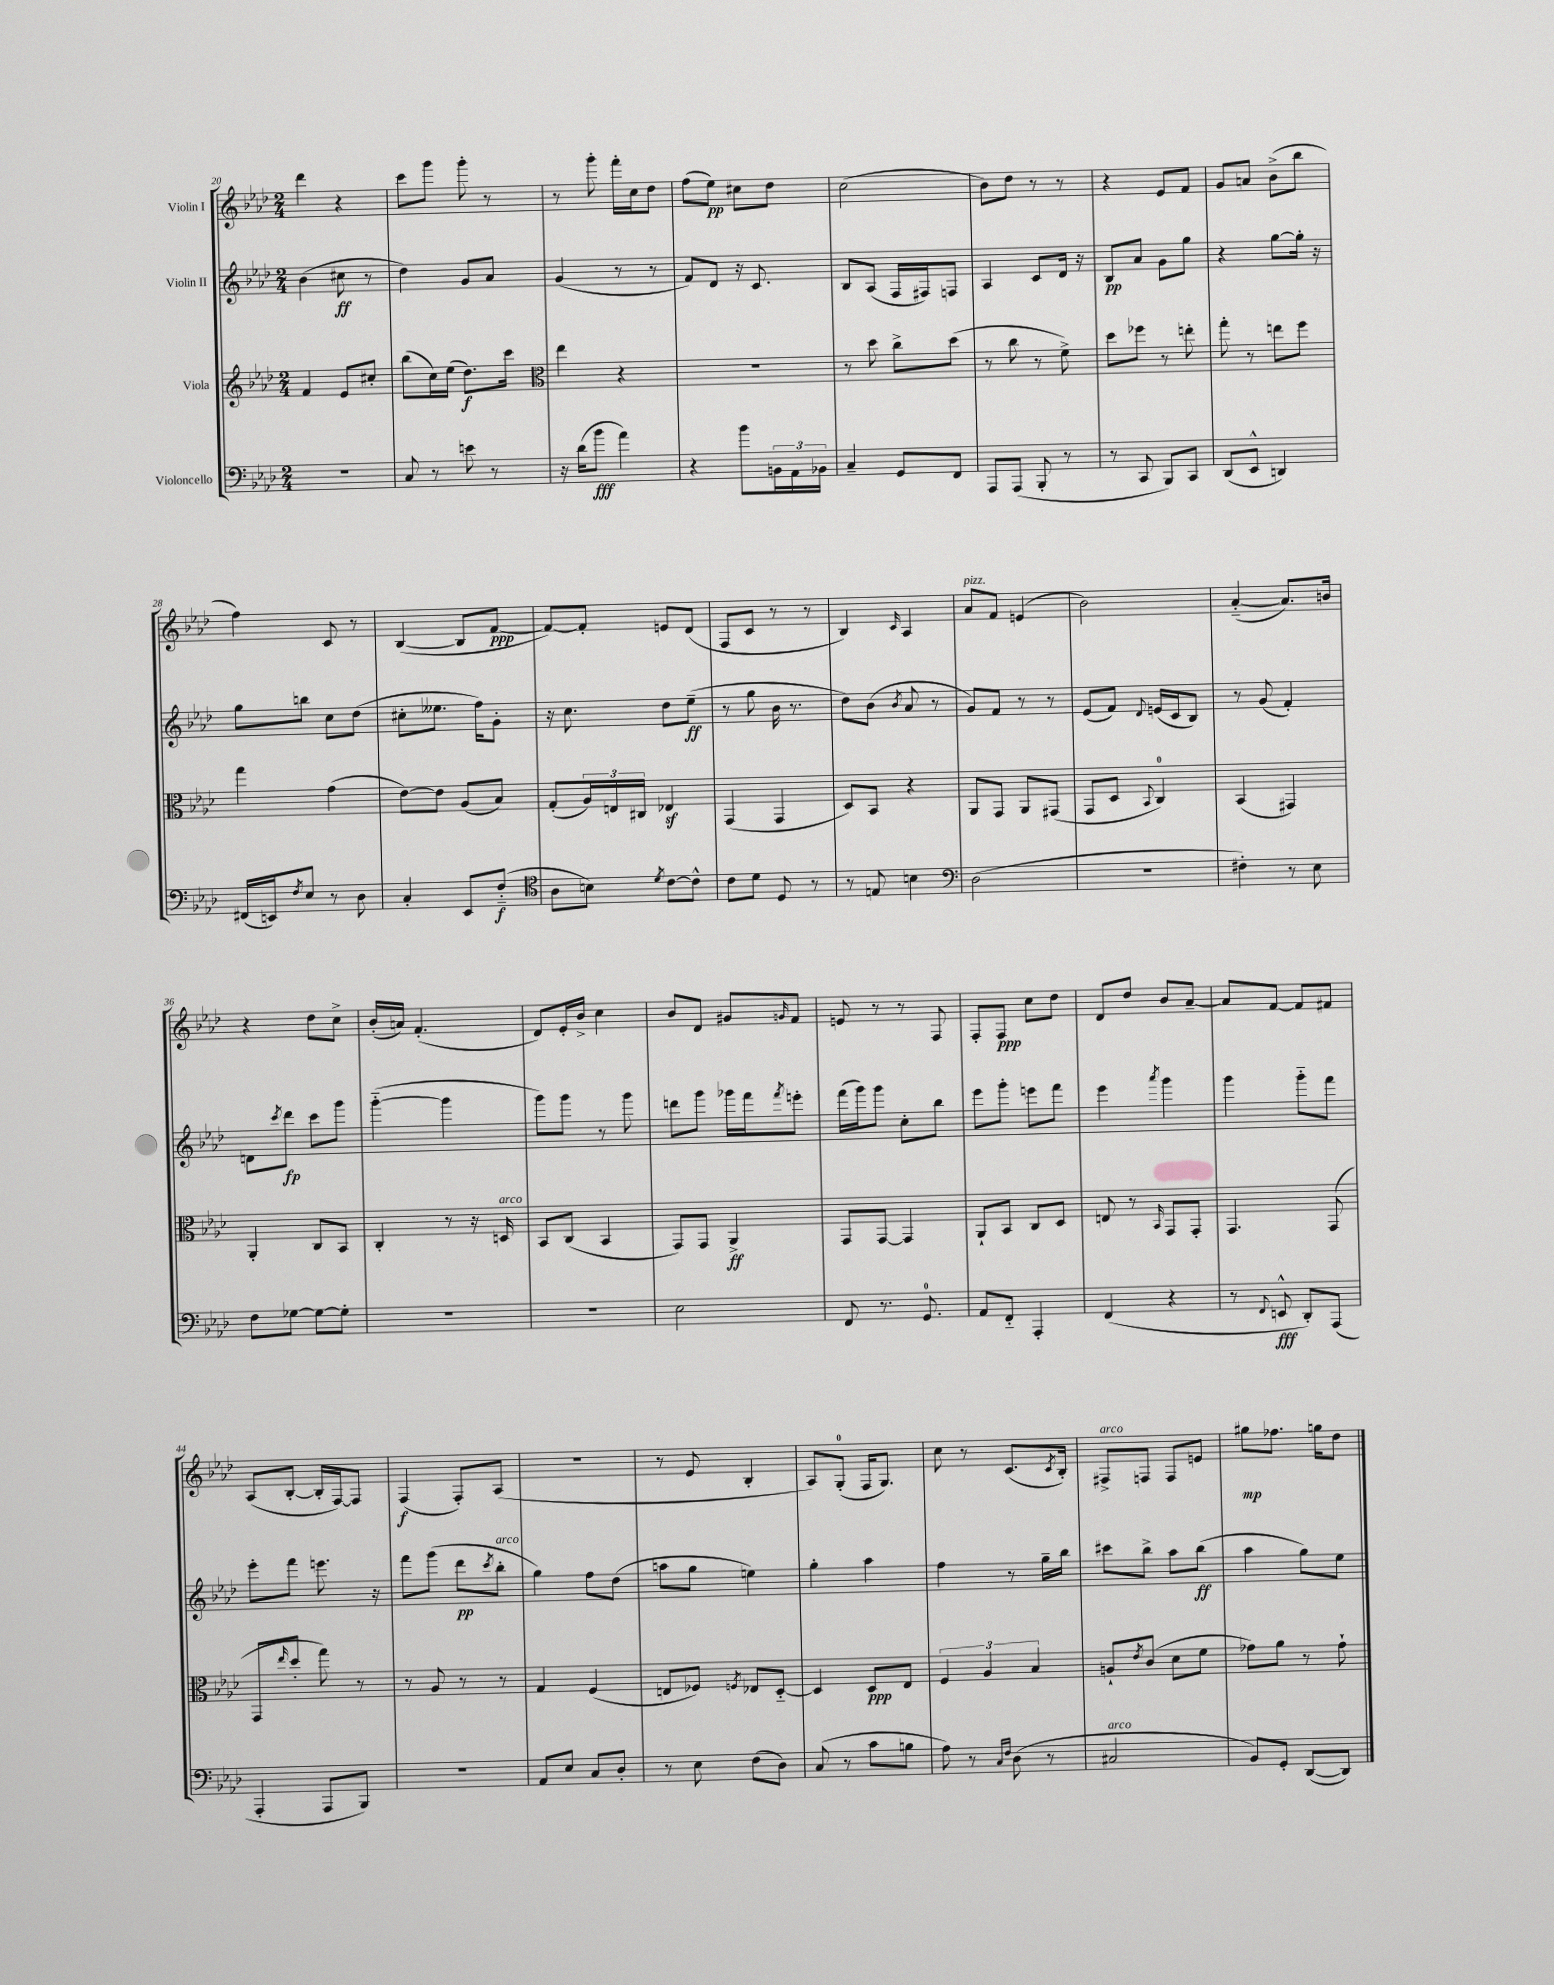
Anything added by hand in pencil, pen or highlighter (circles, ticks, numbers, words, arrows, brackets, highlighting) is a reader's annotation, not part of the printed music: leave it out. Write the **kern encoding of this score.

**kern	**dynam	**kern	**dynam	**kern	**dynam	**kern	**dynam
*part4	*part4	*part3	*part3	*part2	*part2	*part1	*part1
*staff4	*staff4	*staff3	*staff3	*staff2	*staff2	*staff1	*staff1
*I"Violoncello	*	*I"Viola	*	*I"Violin II	*	*I"Violin I	*
*clefF4	*	*clefG2	*	*clefG2	*	*clefG2	*
*k[b-e-a-d-]	*	*k[b-e-a-d-]	*	*k[b-e-a-d-]	*	*k[b-e-a-d-]	*
*M2/4	*	*M2/4	*	*M2/4	*	*M2/4	*
=20	=20	=20	=20	=20	=20	=20	=20
2r	.	4f/	.	(4b-\	.	4ddd-\	.
.	.	8e-/L	.	8cc#X\	ff	4r	.
.	.	8cc#X'/J	.	8r	.	.	.
=21	=21	=21	=21	=21	=21	=21	=21
8C/	.	(8bb-\L	.	4dd-\)	.	8ccc\L	.
8r	.	16cc\L)	.	.	.	8ggg\J	.
.	.	(16ee-\JJ	.	.	.	.	.
8en\	.	8.dd-\L)	f	8g/L	.	8ggg'\	.
8r	.	.	.	8a-/J	.	8r	.
.	.	16ccc\Jk	.	.	.	.	.
=22	=22	=22	=22	=22	=22	=22	=22
*	*	*clefC3	*	*	*	*	*
16r	.	4ee-\	.	(4g/	.	8r	.
(16d-\KL	.	.	.	.	.	.	.
8b-\J	fff	.	.	.	.	8ggg'\	.
4a-\)	.	4r	.	8r	.	16fff'\LL	.
.	.	.	.	.	.	16cc\J	.
.	.	.	.	8r	.	8dd-\J	.
=23	=23	=23	=23	=23	=23	=23	=23
4r	.	2r	.	8f/L)	.	(8ff\L	.
.	.	.	.	8d-/J	.	8ee-\J)	pp
8b-\L	.	.	.	16r	.	8cc#X\L	.
.	.	.	.	8.c/	.	.	.
24BBn\L	.	.	.	.	.	8dd-\J	.
24AA-\	.	.	.	.	.	.	.
24BB-X\JJ	.	.	.	.	.	.	.
=24	=24	=24	=24	=24	=24	=24	=24
4C~/	.	8r	.	8B-/L	.	(2cc\	.
.	.	8dd-\	.	(8A-/J	.	.	.
8GG/L	.	8cc^\L	.	16F/LL	.	.	.
.	.	.	.	16F#X/J)	.	.	.
8FF/J	.	(8dd-\J	.	8Fn/J	.	.	.
=25	=25	=25	=25	=25	=25	=25	=25
8AAA-/L	.	8r	.	4A-/	.	8b-\L)	.
(8AAA-/J	.	8cc\	.	.	.	8dd-\J	.
8BBB-'/	.	8r	.	8c/L	.	8r	.
8r	.	8f^\)	.	16d-/Jk	.	8r	.
.	.	.	.	16r	.	.	.
=26	=26	=26	=26	=26	=26	=26	=26
8r	.	8dd-\L	.	8B-/L	pp	4r	.
8CC/	.	8ff-X\J	.	8a-/J	.	.	.
8BBB-/L)	.	8r	.	8g\L	.	8e-/L	.
8CC/J	.	8een'\	.	8gg\J	.	8f/J	.
=27	=27	=27	=27	=27	=27	=27	=27
(8DD-/L	.	8gg'\	.	4r	.	8g/L	.
8EE-^^/J	.	8r	.	.	.	8an/J	.
4DDn/)	.	8een\L	.	[8gg\L	.	(8b-^\L	.
.	.	8ff\J	.	16gg'\Jk]	.	8bb-\J	.
.	.	.	.	16r	.	.	.
!!LO:LB:g=z
=28	=28	=28	=28	=28	=28	=28	=28
(16FF#X/LL	.	4gg\	.	8gg\L	.	4ff\)	.
16EEn/J)	.	.	.	.	.	.	.
8qF/	.	.	.	.	.	.	.
8E-/J	.	.	.	8bbn\J	.	.	.
8r	.	(4g\	.	8cc\L	.	8c/	.
8D-\	.	.	.	(8dd-\J	.	8r	.
=29	=29	=29	=29	=29	=29	=29	=29
4C'/	.	[8e-\L)	.	8cc#X'\L	.	([4B-/	.
.	.	8e-\J]	.	8.ee--X\J	.	.	.
8EE-/L	.	(8A-/L	.	.	.	8B-/L]	.
.	.	.	.	16ff\KL)	.	.	.
(8F/J	f	8B-/J)	.	8g'\J	.	[8f/J	ppp
=30	=30	=30	=30	=30	=30	=30	=30
*clefC4	*	*	*	*	*	*	*
8A-\L	.	(8G'/L	.	16r	.	8f/L_)	.
.	.	.	.	8.cc\	.	.	.
8Bn\J)	.	24A-/L)	.	.	.	8f'/J]	.
.	.	24En/	.	.	.	.	.
.	.	24C#X/JJ	.	.	.	.	.
8qd-/	.	.	.	.	.	.	.
[8c\L	.	4E-Xz/	.	8dd-\L	.	8en/L	.
8c^^\J]	.	.	.	(8ee-~\J	ff	(8d-/J	.
=31	=31	=31	=31	=31	=31	=31	=31
8c\L	.	(4GG/	.	8r	.	8F/L	.
8d-\J	.	.	.	8gg\	.	8c/J	.
8D-/	.	4GG/	.	16b-\	.	8r	.
.	.	.	.	8.r	.	.	.
8r	.	.	.	.	.	8r	.
=32	=32	=32	=32	=32	=32	=32	=32
8r	.	8D-/L)	.	8dd-\L)	.	4B-/)	.
8En/	.	8BB-/J	.	(8b-\J	.	.	.
.	.	.	.	8qb-/	.	16qqc/	.
4Bn\	.	4r	.	8a-/	.	4A-/	.
.	.	.	.	8r	.	.	.
=33	=33	=33	=33	=33	=33	=33	=33
*clefF4	*	*	*	*	*	*	*
!	!	!	!	!	!	!LO:TX:a:i:t=pizz.	!
(2D-\	.	8AA-/L	.	8g/L)	.	8a-/L	.
.	.	8GG/J	.	8f/J	.	8f/J	.
.	.	8AA-/L	.	8r	.	(4en/	.
.	.	(8GG#X/J	.	8r	.	.	.
=34	=34	=34	=34	=34	=34	=34	=34
2r	.	8GG/L	.	(8e-/L	.	2b-\)	.
.	.	8D-/J	.	8f/J)	.	.	.
.	.	8qqBB-/	.	8qqd-/	.	.	.
.	.	4C/)	.	(16en/LL	.	.	.
.	.	.	.	16c/J	.	.	.
.	.	.	.	8B-/J)	.	.	.
=35	=35	=35	=35	=35	=35	=35	=35
4F#X'\)	.	(4BB-/	.	8r	.	([4a-/	.
.	.	.	.	(8g/	.	.	.
8r	.	4GG#X/)	.	4f'/)	.	8.a-/L])	.
8E-\	.	.	.	.	.	.	.
.	.	.	.	.	.	16bn/Jk	.
!!LO:LB:g=z
=36	=36	=36	=36	=36	=36	=36	=36
8F\L	.	4AA-'/	.	8dn\L	.	4r	.
.	.	.	.	8qccc/	.	.	.
[8G-X\J	.	.	.	8ddd-\J	fp	.	.
8G-\L_	.	8C/L	.	8ccc\L	.	8dd-\L	.
8G-'\J]	.	8BB-/J	.	8ggg\J	.	8cc^\J	.
=37	=37	=37	=37	=37	=37	=37	=37
2r	.	4C'/	.	([4ggg\	.	(16b-'/LL	.
.	.	.	.	.	.	16an/JJ)	.
.	.	.	.	.	.	(4.f'/	.
.	.	8r	.	4ggg\]	.	.	.
.	.	16r	.	.	.	.	.
!	!	!LO:TX:a:i:t=arco	!	!	!	!	!
.	.	16Dn/	.	.	.	.	.
=38	=38	=38	=38	=38	=38	=38	=38
2r	.	8BB-/L	.	8ggg\L)	.	8d-/L)	.
.	.	(8C/J	.	8ggg\J	.	16e-'/L	.
.	.	.	.	.	.	16b-^/JJ	.
.	.	4BB-/	.	8r	.	4cc\	.
.	.	.	.	8ggg\	.	.	.
=39	=39	=39	=39	=39	=39	=39	=39
2E-\	.	8GG/L)	.	8dddn\L	.	8b-/L	.
.	.	8GG/J	.	8ggg\J	.	8d-/J	.
.	.	4AA-^/	ff	16ggg-X\LL	.	8g#X/L	.
.	.	.	.	16fff\J	.	.	.
.	.	.	.	8qfff/	.	16qqgn/	.
.	.	.	.	8eeen'\J	.	8f/J	.
=40	=40	=40	=40	=40	=40	=40	=40
8FF/	.	8GG/L	.	(16fff\LL	.	8en/	.
.	.	.	.	16ggg\J)	.	.	.
8.r	.	[8GG/J	.	8ggg\J	.	8r	.
.	.	4GG/]	.	8cc'\L	.	8r	.
8.GG/	.	.	.	.	.	.	.
.	.	.	.	8bb-\J	.	8F/	.
=41	=41	=41	=41	=41	=41	=41	=41
8AA-/L	.	8AA-`/L	.	8eee-\L	.	8F'/L	.
8FF/J	.	8BB-/J	.	8ggg'\J	.	8F/J	ppp
4AAA-'/	.	8C/L	.	8eeen\L	.	8cc\L	.
.	.	8D-/J	.	8fff\J	.	8dd-\J	.
=42	=42	=42	=42	=42	=42	=42	=42
(4FF/	.	8En/	.	4eee-\	.	8d-/L	.
.	.	8r	.	.	.	8dd-/J	.
.	.	16qqBB-/	.	8qaaa-/	.	.	.
4r	.	8GG/L	.	4ggg\	.	8b-/L	.
.	.	8GG'/J	.	.	.	[8a-~/J	.
=43	=43	=43	=43	=43	=43	=43	=43
8r	.	4.GG/	.	4ggg\	.	8a-/L]	.
8qqFF/	.	.	.	.	.	.	.
8EEn^^/	fff	.	.	.	.	[8f/J	.
8DD-'/L)	.	.	.	8ggg\L	.	8f/L]	.
(8AAA-/J	.	(8GG/	.	8fff\J	.	8f#X/J	.
!!LO:LB:g=z
=44	=44	=44	=44	=44	=44	=44	=44
4AAA-'/	.	8GG/L	.	8eee-'\L	.	(8A-/L	.
.	.	16qqee-/	.	.	.	.	.
.	.	8dd-'/J	.	8fff\J	.	[8B-'/J	.
8AAA-/L	.	8gg\)	.	8.eeen\	.	16B-'/LL]	.
.	.	.	.	.	.	[16F/J)	.
8BBB-/J)	.	8r	.	.	.	8F/J]	.
.	.	.	.	16r	.	.	.
=45	=45	=45	=45	=45	=45	=45	=45
2r	.	8r	.	8fff\L	.	(4F/	f
.	.	8A-/	.	(8ggg\J	.	.	.
.	.	8r	.	8ddd-\L	pp	8F'/L)	.
.	.	.	.	8qccc/	.	.	.
!	!	!	!	!LO:TX:a:i:t=arco	!	!	!
.	.	8r	.	8bb-'\J	.	(8A-/J	.
=46	=46	=46	=46	=46	=46	=46	=46
8AA-/L	.	4G/	.	4gg\)	.	2r	.
8E-/J	.	.	.	.	.	.	.
8C/L	.	(4F/	.	8ff\L	.	.	.
8D-'/J	.	.	.	(8dd-\J	.	.	.
=47	=47	=47	=47	=47	=47	=47	=47
8r	.	8En/L	.	8aan\L	.	8r	.
8E-\	.	8F-X/J)	.	8gg\J	.	8e-/	.
.	.	8qFn/	.	.	.	.	.
(8F\L	.	8E-X/L	.	4een\)	.	4B-'/	.
8D-\J)	.	[8D-/J	.	.	.	.	.
=48	=48	=48	=48	=48	=48	=48	=48
(8C/	.	4D-/]	.	4gg'\	.	8A-/L)	.
8r	.	.	.	.	.	(8G'/J	.
8c\L	.	8D-/L	ppp	4aa-\	.	16F/KL	.
.	.	.	.	.	.	8.G/J)	.
8Bn\J	.	8E-/J	.	.	.	.	.
=49	=49	=49	=49	=49	=49	=49	=49
8A-\)	.	6F/	.	4ff\	.	8cc\	.
8r	.	.	.	.	.	8r	.
.	.	6A-/	.	.	.	.	.
16qqC/LL	.	.	.	.	.	.	.
16qqF/JJ	.	.	.	.	.	.	.
(8D-\	.	.	.	8r	.	(8.c/L	.
.	.	6B-/	.	.	.	.	.
8r	.	.	.	16gg~\LL	.	.	.
.	.	.	.	.	.	8qc/	.
.	.	.	.	16bb-\JJ	.	16B-'/Jk)	.
=50	=50	=50	=50	=50	=50	=50	=50
!	!	!	!	!	!	!LO:TX:a:i:t=arco	!
!LO:TX:a:i:t=arco	!	!	!	!	!	!	!
2C#X/	.	8An`/L	.	8ccc#X\L	.	8F#X^/L	.
.	.	8qe-/	.	.	.	.	.
.	.	(8c/J	.	8bb-^\J	.	8Fn/J	.
.	.	8d-\L	.	8aa-\L	.	8F/L	.
.	.	8f\J	.	(8bb-\J	ff	8en/J	.
=51	=51	=51	=51	=51	=51	=51	=51
8BB-/L)	.	8g-X\L)	.	4aa-\	.	8gg#X\L	mp
8GG'/J	.	8a-\J	.	.	.	8.ff-X\J	.
([8DD-/L	.	8r	.	8gg\L)	.	.	.
.	.	.	.	.	.	16ggn\KL	.
8DD-/J])	.	8g-`\	.	8ee-\J	.	8dd-\J	.
==	==	==	==	==	==	==	==
*-	*-	*-	*-	*-	*-	*-	*-
